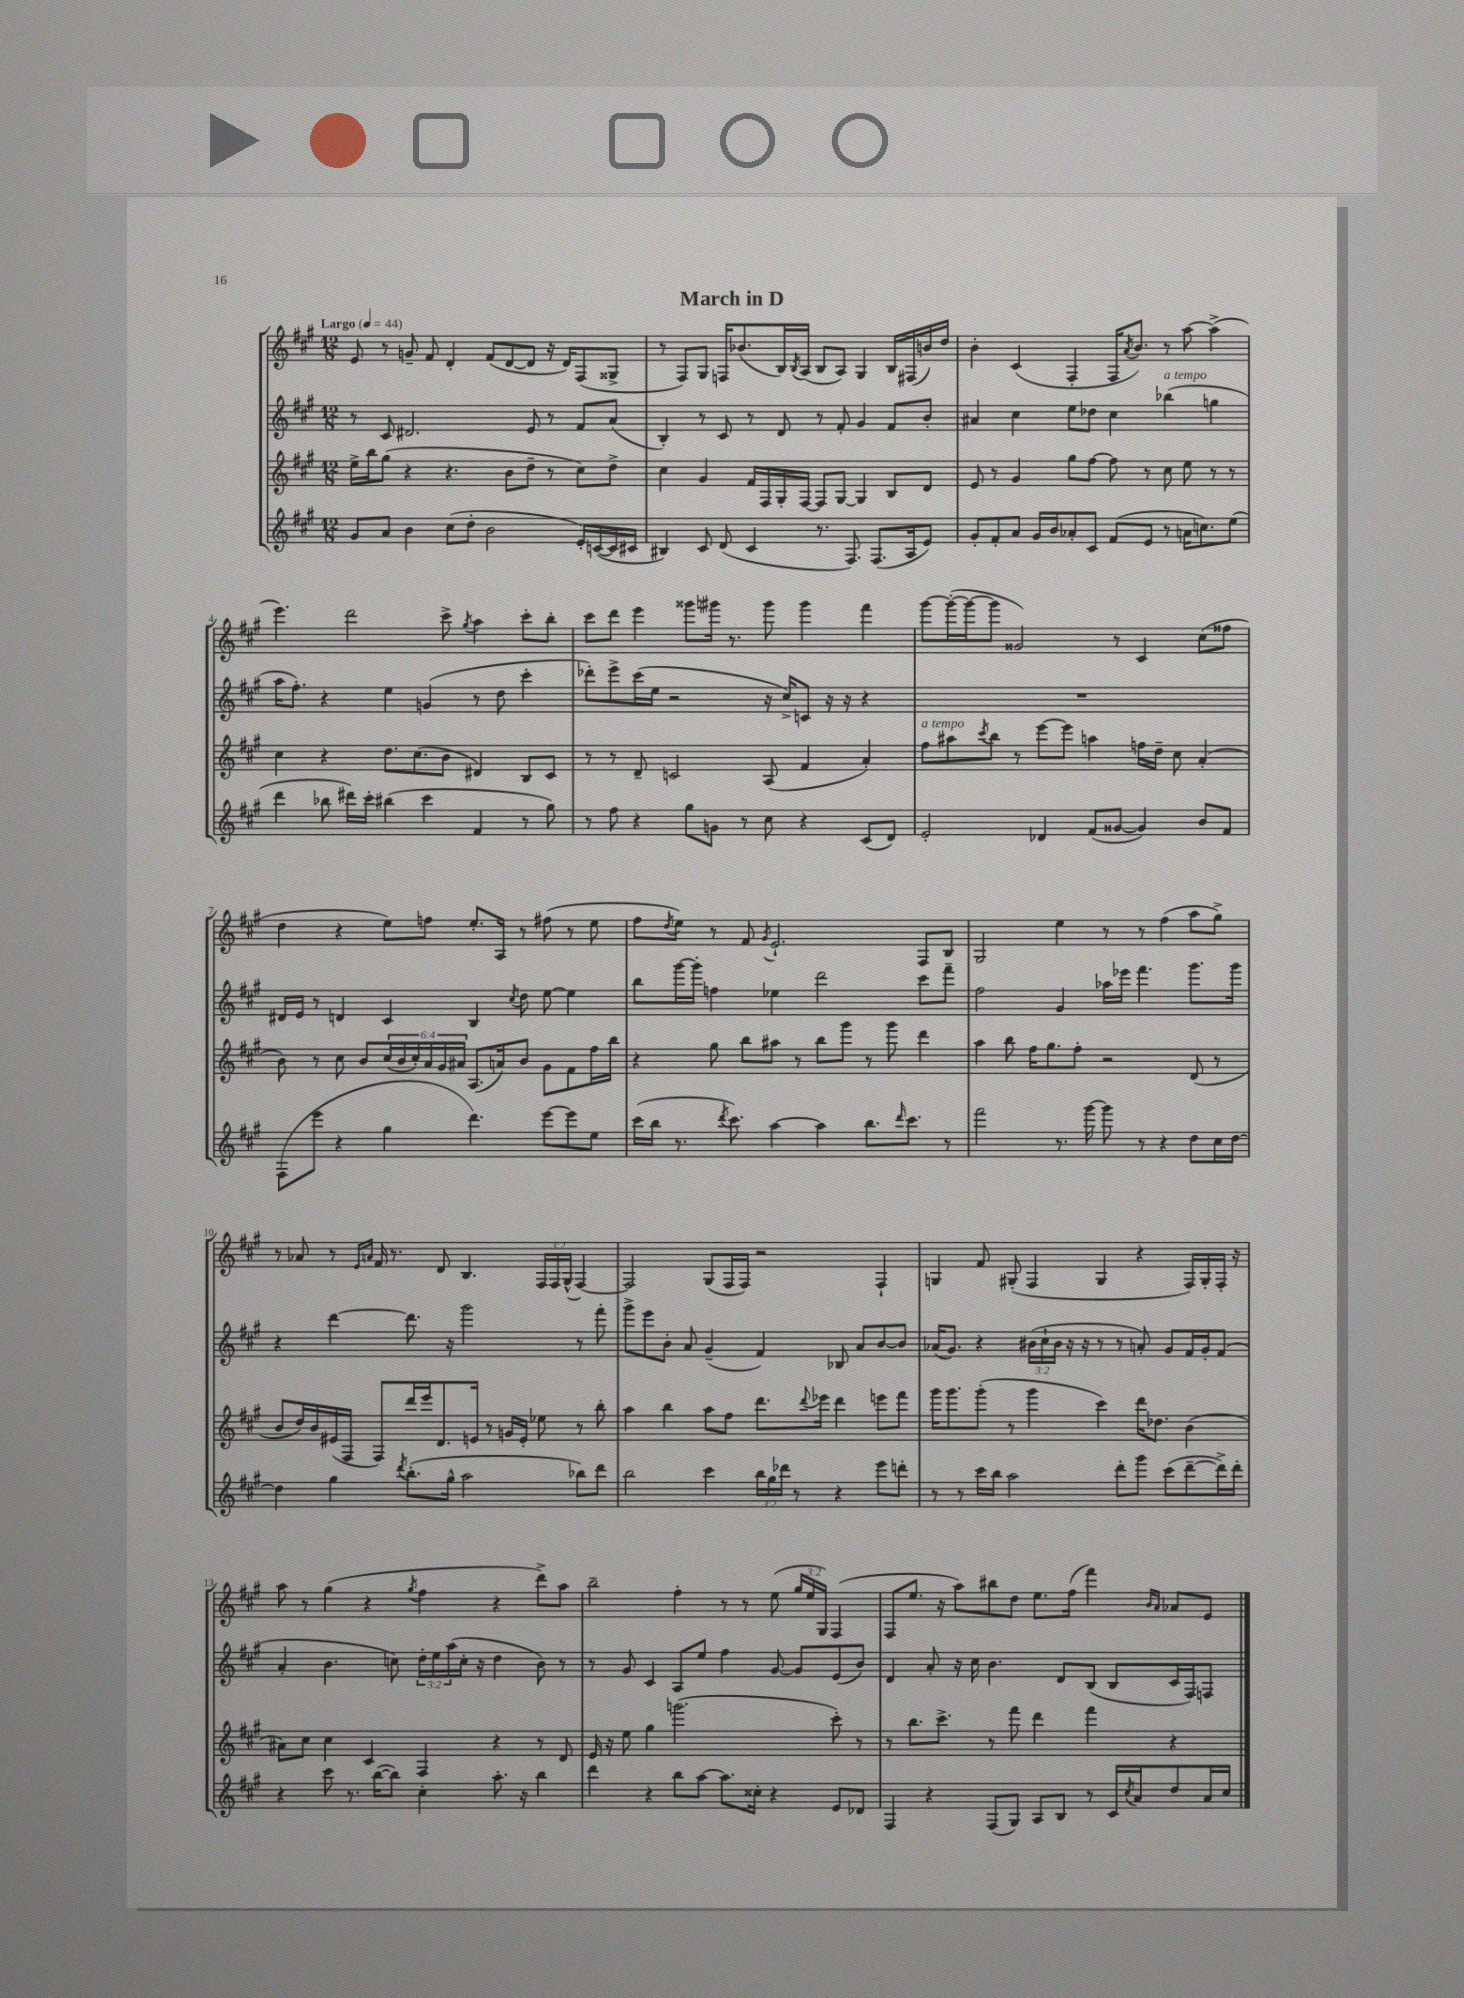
\header { title = "March in D" }
<<
\new StaffGroup <<
\new Staff = "s0" {
    \clef treble \key a \major \numericTimeSignature \time 12/8 \override Staff.TupletNumber.text = #tuplet-number::calc-fraction-text \tempo "Largo" 4 = 44
    e'8 r8 g'8-- fis'8 d'4-. fis'8( d'8~ d'8 r16 d'16) fis8( gisis8-> |
    r8 fis8) gis8 f16 bes'8.( b16) \acciaccatura { b8 } a16( b8 a8) gis4 b16 fis16( b'16) d''16 |
    b'4-. cis'4( fis4-. fis16 \acciaccatura { a'8 } b'8.) r8 a''8~ a''4->( |
    e'''4.) d'''2 cis'''8-> \acciaccatura { gis''8 } a''4 cis'''8-. b''8-. |
    cis'''8 d'''8 e'''4 gisis'''8 gis'''16 r8. gis'''8 gis'''4 fis'''4 |
    gis'''8~ gis'''16~-.( gis'''16~ gis'''8 gisis'2) r8 cis'4 cis''8( fisis''8 |
    d''4 r4 e''8) f''8 e''8.-. a16 r8 fis''8( r8 e''8 |
    fis''8 \acciaccatura { d''8 } e''8) r8 fis'8 \acciaccatura { gis'8 } e'2.-! fis8 b8 |
    gis2 e''4 r8 r8 fis''4( a''8 gis''8->) |
    r8 aes'8 r8 \grace { e'16 a'16 } fis'16 r8. d'8 b4. \tuplet 3/2 { fis16 fis16 gis16-^( } fis4~) |
    fis2 gis8( fis16 fis16) r2 fis4-! |
    g4 fis'8 gis8-.( fis4 gis4 r4 fis16) gis16-. fis16-. r16 |
    a''8 r8 gis''4( r4 \acciaccatura { gis''8 } fis''4 r4 d'''8->) a''8 |
    b''2-- fis''4-. r8 r8 e''8( \tuplet 3/2 { gis''16 e''16 gis16) } fis4( |
    fis8 e''8. r16 a''8) bis''8 d''8 e''8. fis''16( fis'''4) \grace { b'16 a'16 } aes'8 e'8 \bar "|." |
}
\new Staff = "s1" {
    \clef treble \key a \major \numericTimeSignature \time 12/8 \override Staff.TupletNumber.text = #tuplet-number::calc-fraction-text
    r8 cis'8 dis'2. e'8 r8 fis'8 a'8( |
    b4-.) r8 cis'8 r8 d'8 r8 fis'8-. gis'4 fis'8 b'8-. |
    ais'4 cis''4 e''8 des''8 cis''4 bes''4^\markup { \italic "a tempo" }( g''4 |
    a''16 fis''8.-.) r4 e''4 g'4( r8 d''8 cis'''4-. |
    des'''8-.) e'''8-> cis'''16( e''16 r2 r16 cis''16->) c'8 r16 r16 r4 |
    R1. |
    dis'16 e'16 r8 d'4 cis'4 b4 \acciaccatura { cis''8 } d''8 e''8~ e''4 |
    b''8 gis'''16~ gis'''16-. f''4 ees''4 d'''2 cis'''8 fis'''8-- |
    fis''2 gis'4 aes''16 ees'''16 fis'''4. gis'''8. gis'''16 |
    r4 d'''4~ d'''8. r16 gis'''2 r8 fis'''8-. |
    gis'''8-> e'''8 b'8-. a'8 gis'4--( fis'4) bes8 a'8 b'8~ b'8 |
    aes'16( gis'8.) r4 \tuplet 3/2 { bis'16( cis''16-! bis'16 } r16 r16 r8 r8 a'8-.) gis'8 fis'16 gis'16-. fis'8( |
    a'4-. b'4. c''8) \tuplet 3/2 { d''16-. e''16 a''16( } c''16-. r16 d''4 b'8) r8 |
    r8 gis'8 cis'4 a8 e''8 fis''4 gis'8~ gis'8 e'8( b'8) |
    d'4 a'8-. r16 cis''16 b'4. d'8 b8( b8 cis'16 fis16) f8 \bar "|." |
}
\new Staff = "s2" {
    \clef treble \key a \major \numericTimeSignature \time 12/8 \override Staff.TupletNumber.text = #tuplet-number::calc-fraction-text
    e''16-> b''16 gis''8( r4 r4. b'8 d''8-- r8 cis''8) d''8-> |
    cis''4 gis'4 fis'16 fis16 gis16-. fis16~ fis8 gis8~ gis4 b8 d'8 |
    e'8 r8 gis'4 gis''8 fis''8~ fis''8 r8 cis''8 e''8 r8 r8 |
    cis''4 r4 d''8. cis''8.( b'8 dis'4) b8 cis'8 |
    r8 r8 d'8-- c'2 a8( fis'4 a'4-.) |
    fis''8^\markup { \italic "a tempo" } ais''8 \acciaccatura { cis'''8 } b''8 r8 e'''8~ e'''8 a''4 f''16 d''16-- cis''8 a'4-.( |
    b'8) r8 cis''8 b'8 \tuplet 6/4 { cis''16( b'16 cis''16-.) a'16 gis'16 ais'16 } a8.( a'16) b'8 gis'8 fis'8 fis''16 b''16 |
    r4 gis''8 b''8 ais''8 r8 b''8 gis'''8 r8 gis'''8 d'''4 |
    a''4 b''8 fis''16 gis''8. fis''8-. r2 d'8( r8 |
    b'8 d''16) b'16 eis'16( fis16 fis8) d'''16 e'''16 d'8. e'16 r8 g'16 e'16-. ees''8 r8 b''8-. |
    a''4 b''4 a''8 fis''8 d'''8. \appoggiatura { d'''8 } ees'''16 d'''4 e'''8 fis'''8 |
    gis'''16 gis'''8. gis'''8-.( r8 gis'''4 cis'''4) d'''16 des''8. b'4( |
    ais'8) cis''8 cis''4 cis'4 fis4 r4 r8 d'8 |
    e'16 r16 e''8 gis''4 g'''2.( cis'''8-.) r8 |
    r8 b''8. cis'''8.-> r8 fis'''8 d'''4 fis'''4 r4 \bar "|." |
}
\new Staff = "s3" {
    \clef treble \key a \major \numericTimeSignature \time 12/8 \override Staff.TupletNumber.text = #tuplet-number::calc-fraction-text
    gis'8 a'8 b'4 cis''8( d''8-. b'2 e'16-.) c'16~( c'16 cis'16 |
    bis4) cis'8 d'8( cis'4 r8. fis8.) fis8.( a16 e'8) |
    gis'8-. fis'8-. a'8 gis'16 b'16 aes'8-. cis'8 fis'8( e'8 r8 a'16 c''8.) e''8( |
    d'''4 bes''8 dis'''16) cis'''16-. bis''4( cis'''4 fis'4 r8 gis''8) |
    r8 fis''8 r4 gis''8 g'8 r8 cis''8 r4 cis'8( d'8) |
    e'2-. des'4 fis'8( gisis'8~ gisis'4) b'8 fis'8 |
    fis8( e'''8 r4 gis''4 d'''4.) e'''8~ e'''8 e''8 |
    cis'''16( b''16 r8. \acciaccatura { d'''8 } cis'''8.) a''4~ a''4 b''8. \grace { d'''16 } cis'''8. r8 |
    fis'''2 r8. gis'''16~ gis'''8 r8 r4 d''8 cis''16 d''16~ |
    d''4 gis''4 \acciaccatura { d'''8 } b''8.-.( gis''16-^ a''2 bes''8) d'''8 |
    b''2 cis'''4 \tuplet 3/2 { b''16 gis''16 des'''16 } r8 r4 e'''8 d'''8-. |
    r8 r8 cis'''16 b''16 a''2 d'''8-. gis'''8 cis'''8( d'''8~-- d'''16->) d'''16-. |
    r4 cis'''8 r8. b''16~( b''8) cis''4-. a''8.-. r16 b''4 |
    d'''4 r4 b''8 a''8~ a''8. cisis''16-. r4 e'8 des'8 |
    fis4 r4 fis8( gis8) a8 b8 r8 cis'16 \acciaccatura { cis''8 } a'16 d''8 a'16 cis''16 \bar "|." |
}
>>
>>
